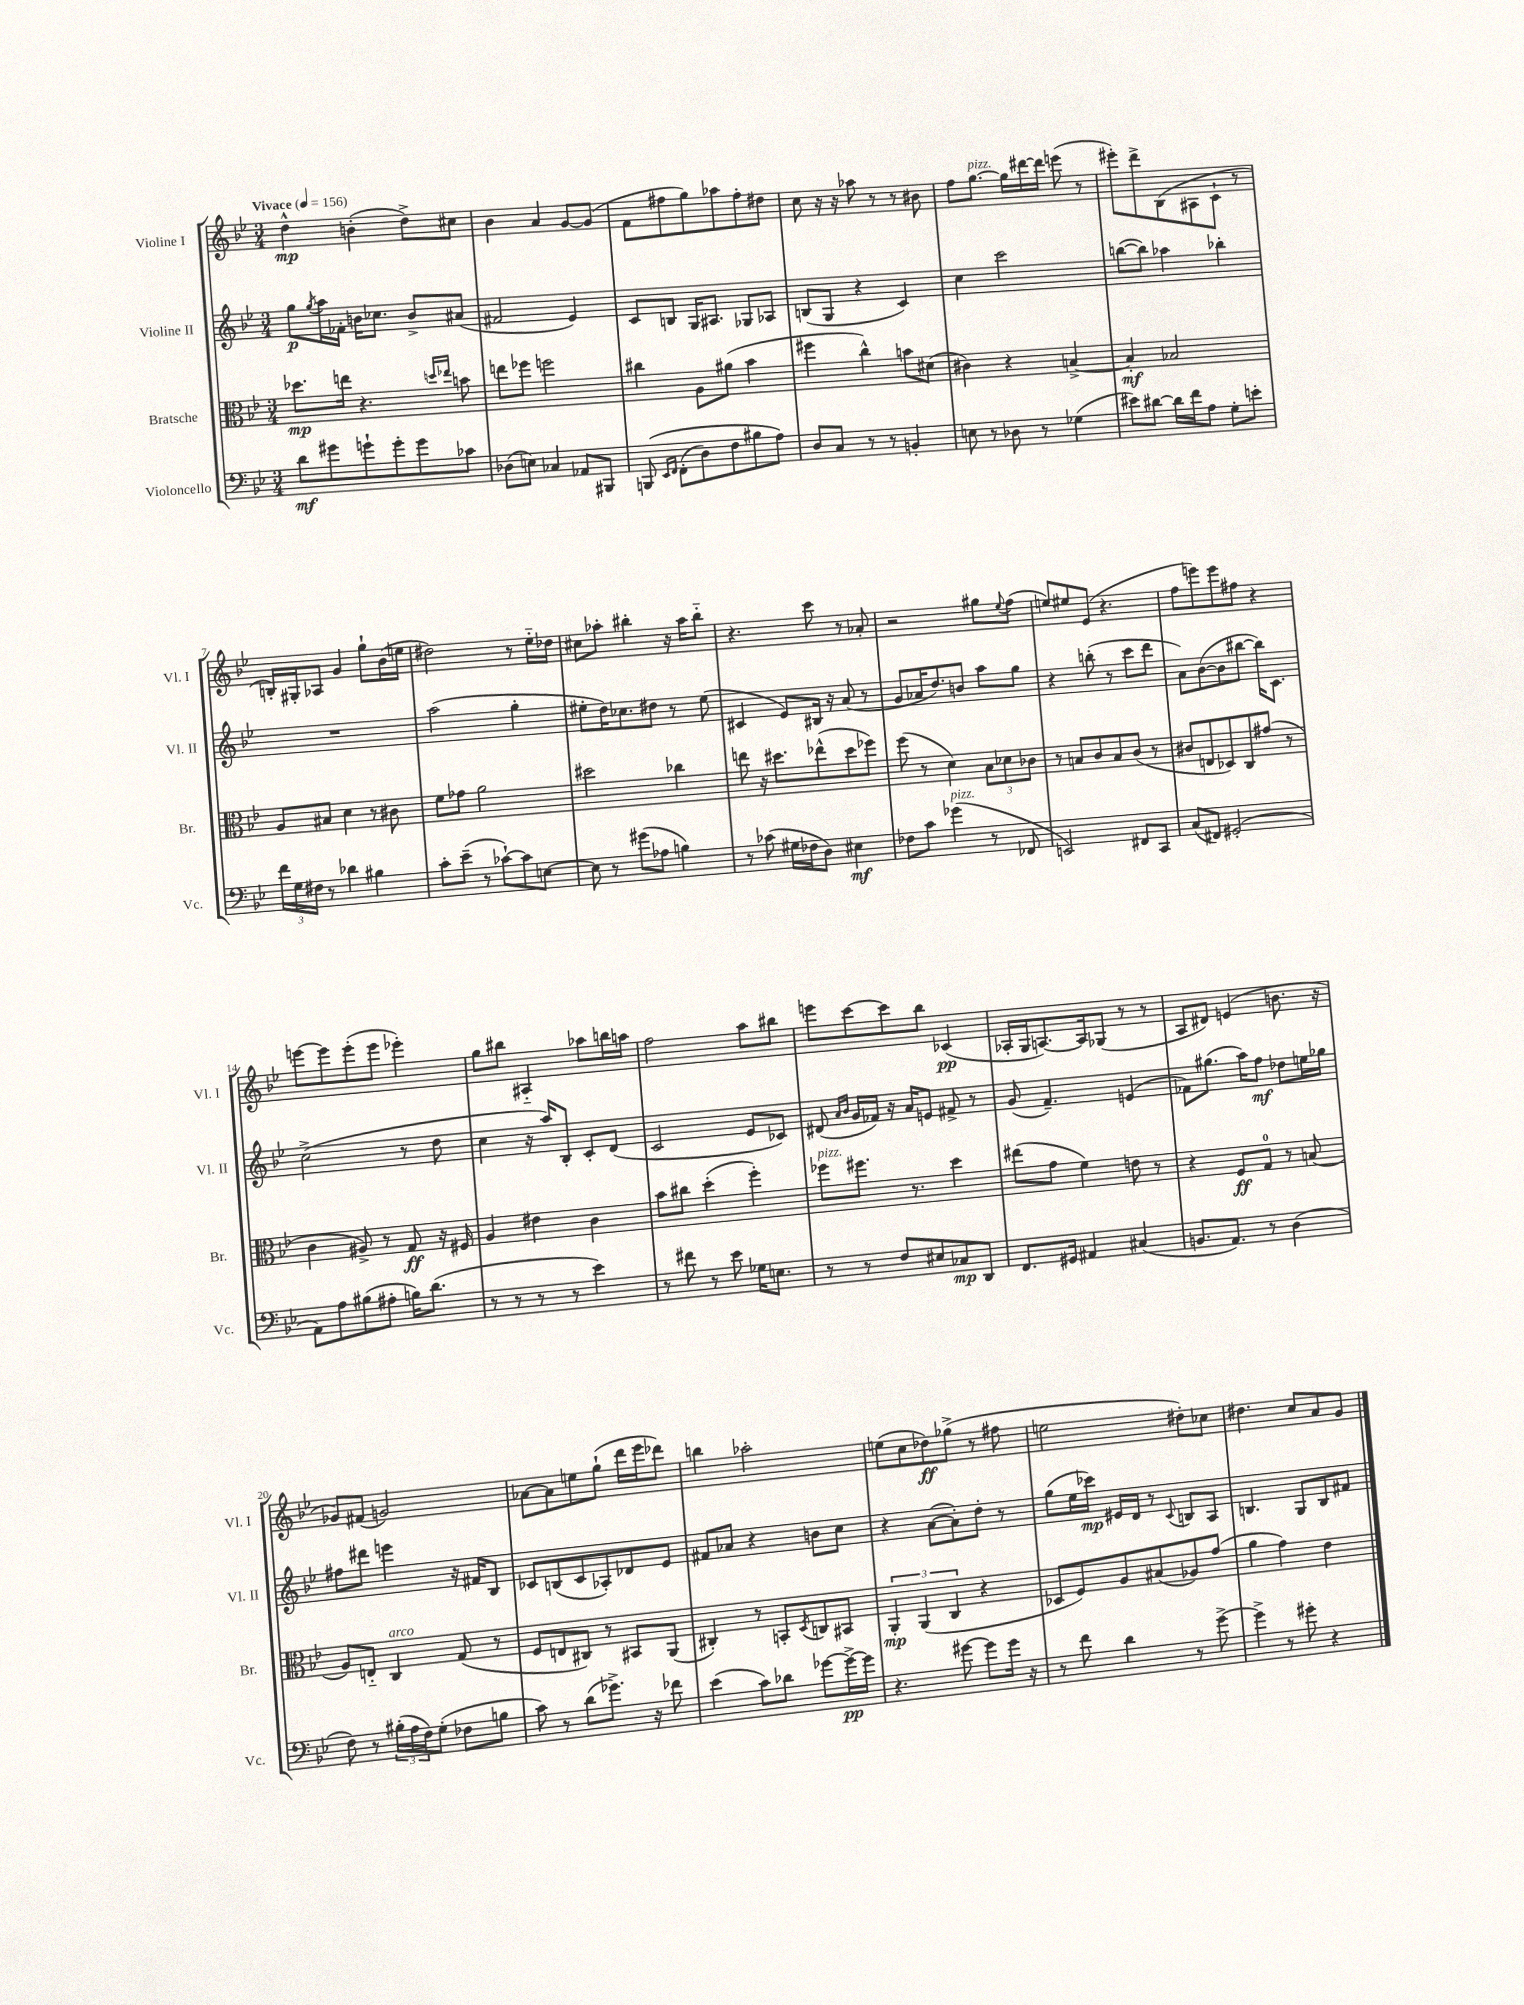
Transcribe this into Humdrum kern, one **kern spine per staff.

**kern	**kern	**kern	**kern
*staff4	*staff3	*staff2	*staff1
*clefF4	*clefC3	*clefG2	*clefG2
*k[b-e-]	*k[b-e-]	*k[b-e-]	*k[b-e-]
*M3/4	*M3/4	*M3/4	*M3/4
*MM156	*MM156	*MM156	*MM156
8d	8.dd-	8gg	4dd^^
.	.	8qgg	.
8g#	.	16aa	.
.	16ee	16f-'	.
8g`	4.r	16b	(4b'
.	.	8.cc-	.
8g'	.	.	.
8g	.	8b^	8dd^)
.	16qqdd	.	.
.	16qqee-	.	.
8c-	8b	(8a#	8cc#
=	=	=	=
(8D-	8ee	2f#	4b-
8E)	8ff-	.	.
4C-	2ff	.	4a
8AA-	.	4e-)	[8g
8BBB#	.	.	(8g]
=	=	=	=
&(8BBB	4cc#	8c	8f
16qqEE-	.	.	.
16qqFF	.	.	.
(8FF'	.	8B	8ff#
8D)	8A	16G	8gg)
.	.	8.A#	.
8F	(8a#	.	8aa-
8B#	4b-	8G-	8ff#'
8A&)	.	8A-	8dd#
=	=	=	=
8D	4ff#	(8B	8cc
8C	.	8G	16r
.	.	.	16r
8r	4cc^^)	4r	8aa-
8r	.	.	8r
4BB'	8b	4c)	8r
.	(8d#	.	8b#
=	=	=	=
8E	4c#)	4cc	8ff
8r	.	.	[8.gg
8D-	4r	2ccc	.
.	.	.	16gg]
8r	.	.	[16ddd#
.	.	.	16ddd#]
(4G-	[4B^	.	(8eee
.	.	.	8r
=	=	=	=
8e#)	4B']	([8bb	8eee#')
[8d#	.	8bb])	8ddd^
16d#]	2B-	4aa-	(8B-
16f	.	.	.
8A	.	.	8A#
8G'	.	4bb-'	8c`
8e'	.	.	8r
=	=	=	=
24f	8A	2.r	16B')
24G	.	.	.
.	.	.	16G#'
24F#	.	.	.
8r	8B#	.	8A-
4d-	4d	.	4g
4B#	8r	.	8gg`
.	8c#	.	(16b-
.	.	.	16ee
=	=	=	=
8c'	8f	(2aa	2dd#)
(8e-~	8g-	.	.
8r	2a	.	.
[8c-`)	.	.	.
8c-]	.	4gg'	8r
[8E	.	.	16ee-'~
.	.	.	16dd-
=	=	=	=
8E]	2dd#	8ee#'	8cc#
8r	.	16dd)	8aa-'
.	.	8.cc-	.
(8g#	.	.	4bb#'
8A-	.	8dd#	.
4B)	4cc-	8r	16r
.	.	.	16aa-
.	.	(8ee#	8bb#'~
=	=	=	=
8r	8ee	4c#	4.r
(8c-	16r	.	.
.	8.dd#	.	.
16G#	.	8e-)	.
16F-	.	.	.
8D)	(8ee-^^	16B#	8ccc
.	.	16r	.
4E#	8dd#	(8a	8r
.	8ff-)	8r	8a-'
=	=	=	=
8F-	(8ff	8g	2r
8c	8r	16a-	.
.	.	8.dd)	.
(4g-	4d)	.	.
.	.	8b	.
8r	12B-	8aa	8gg#
.	12d-	.	.
.	.	.	8qqee-
8FF-	.	8gg	(8ff
.	12c-	.	.
=	=	=	=
2EE)	8r	4r	8ee)
.	8B	.	8ee#
.	8c	(8bb'	(8e-
.	8B	8r	4.r
8FF#	(8c	8ccc	.
8CC	8r	8ddd	.
=	=	=	=
(8C	8c#	8a)	8ff
8FF#)	8E	([8b-	8eee)
(2GG#'	8D-)	8b-]	8eee
.	8C	[8bb#	8ff#
.	(8g#	16bb#])	4r
.	.	8.c	.
.	8r	.	.
=	=	=	=
8AA)	4c	(2cc^	[8eee
8A	.	.	8eee]
(8B#	8A#^)	.	(8eee'
8A#'	8r	.	8eee
16B)	8G	8r	4eee-')
(8.d	.	.	.
.	16r	8dd	.
.	16F#	.	.
=	=	=	=
8r	4A	4cc	8gg
8r	.	.	8bb#
8r	4e#	16r	4A#'~
.	.	16aa)	.
8r	.	8B-'	.
4e-)	4c	8c'	8aa-
.	.	(8d	16bb
.	.	.	16aa
=	=	=	=
8r	8b-	2c	2ff
8f#	8cc#	.	.
8r	(4dd'	.	.
8e-	.	.	.
16G-	4ff')	8e-	8aa
8.E	.	.	.
.	.	8c-)	8bb#
=	=	=	=
8r	8ff-	(8d#	8eee
.	.	16qqa	.
.	.	16qqb-	.
8r	8.ff#	16g	[8ccc
.	.	16f-)	.
8F	.	16r	8ccc]
.	8.r	16a	.
8E#	.	8e	8bb-
8C-	4dd	8f#^	(4c-
8DD	.	8r	.
=	=	=	=
8.FF	(8ee#	(8g	16A-'
.	.	.	16G
.	8g	4.f~)	[8.A)
16GG#	.	.	.
4AA#	4f)	.	.
.	.	.	16A]
.	.	.	(8G-
(4C#	8e	(4e	8r
.	8r	.	8r
=	=	=	=
8.BB	4r	8f-)	8A
.	.	(8.gg#	8d#)
8.AA)	.	.	.
.	8F	.	(4e
.	.	16aa)	.
8r	8G	8ff	.
(4D	8r	8dd-	8.b
.	(8B	16ee	.
.	.	16gg-	16r
=	=	=	=
8F)	8A)	8ff#	8g-)
8r	8E'~	8ddd#	(8f#
(24B#'	4C	4eee	2g)
24A	.	.	.
24F)	.	.	.
(8G'	.	.	.
8F-	(8G	16r	.
.	.	16f#	.
8B	8r	8B-	.
=	=	=	=
8c)	8F	8c-	[8a-
8r	8E	(8B	8a-]
(8d	8C#)	8c-	8ee
8.g-^)	8r	8A-')	(8gg`
.	8BB#	8d-	16ddd
16r	.	.	16eee-
8f-	(8AA	8e-	8ddd-)
=	=	=	=
(4e-	4C#')	8f#	4bb
.	.	8a-	.
8c)	8r	4r	2aa-'
8d-	8BB'	.	.
.	8qD	.	.
[8g-	8C	8b	.
16g-^_	8BB#	8cc	.
16g-]	.	.	.
=	=	=	=
4.r	6AA'	4r	(8ee
.	.	.	8cc
.	(6AA	.	.
.	.	([8a	8dd-)
.	6C	.	.
[8g#	.	8a'])	(8gg-^
8g#]	4r	8dd'	8r
16g#	.	8r	8ff#
16r	.	.	.
=	=	=	=
8r	8D-	(8gg	2ee
8f	8F)	16ee-	.
.	.	16ccc-)	.
4d	8A	16e#	.
.	.	16d	.
.	(8B#	8r	.
.	.	8qqc	.
8r	8A-)	8B	8dd#')
[8g^	(8g	8A	8cc-
=	=	=	=
4g^]	4a	4.B	4.dd#
8r	4g)	.	.
8g#'	.	8G	8cc
4r	4e-	8B	8a
.	.	8f#	8g
==	==	==	==
*-	*-	*-	*-
